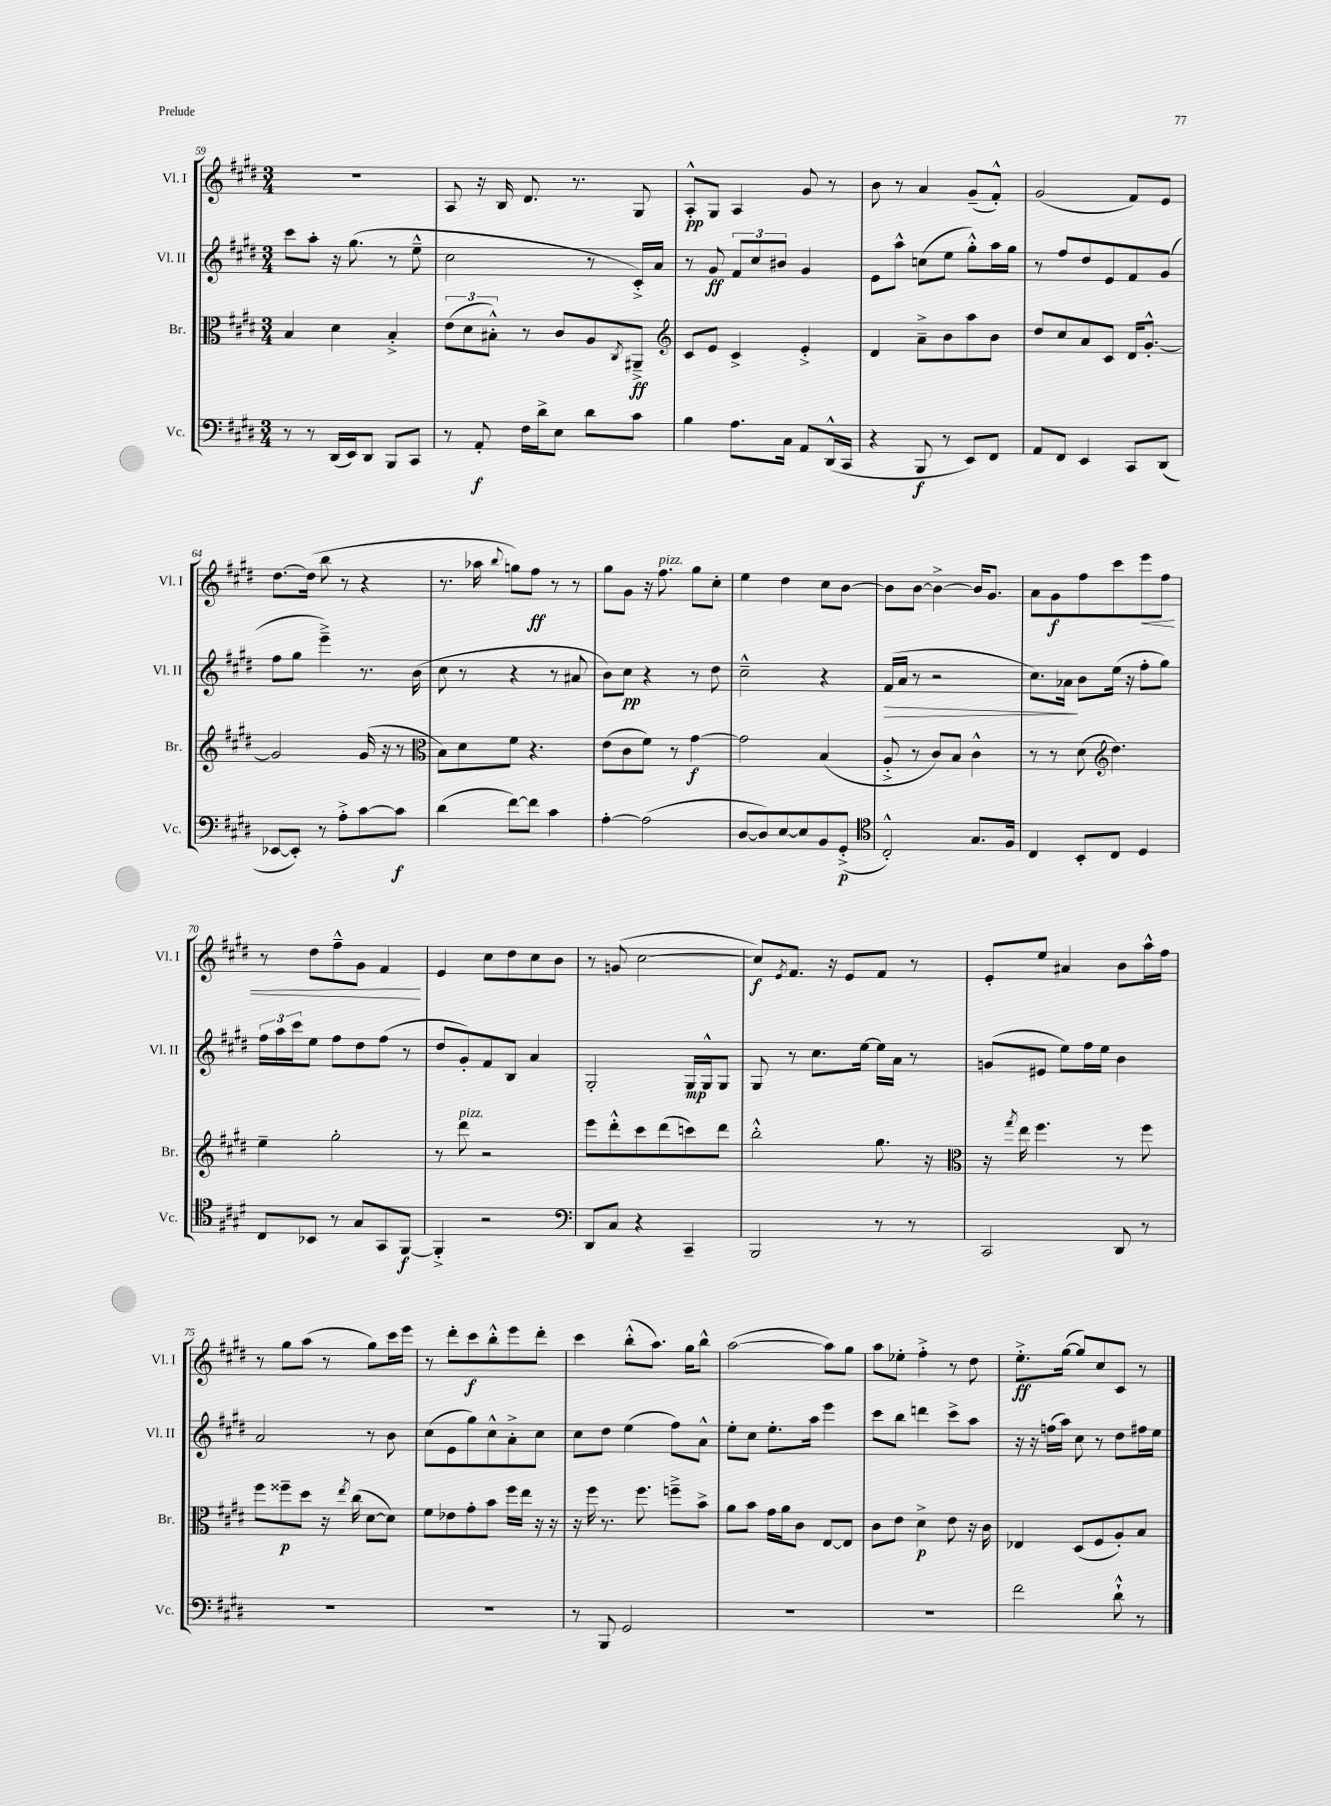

**kern	**kern	**kern	**kern
*staff4	*staff3	*staff2	*staff1
*clefF4	*clefC3	*clefG2	*clefG2
*k[f#c#g#d#]	*k[f#c#g#d#]	*k[f#c#g#d#]	*k[f#c#g#d#]
*M3/4	*M3/4	*M3/4	*M3/4
8r	4B	8ccc#	2.r
8r	.	8aa'	.
(16DD#	4d#	16r	.
16EE)	.	(8.gg#	.
8DD#	.	.	.
8BBB	4B'^	8r	.
8CC#	.	8ee~^^	.
=	=	=	=
8r	(12e	2cc#	8A
.	12d#	.	.
8AA'	.	.	16r
.	12B#'^^)	.	.
.	.	.	16B
16F#	8r	.	8.d#
16d#^	.	.	.
8E	8c#	.	.
.	.	.	8.r
8d#	8A	8r	.
.	8qC#	.	.
8c#	8AA#~^	16c#'^)	8G#
.	.	16a	.
=	=	=	=
*	*clefG2	*	*
4B	8c#	8r	8A'^^
.	8e	8g#	8G#
8.A	4c#^	12f#	4A
.	.	12cc#	.
.	.	12b#	.
16C#	.	.	.
8AA	4e'^	4g#	8g#
(16DD#^^	.	.	8r
16CC#	.	.	.
=	=	=	=
4r	4d#	8e	8b
.	.	8aa^^	8r
8BBB	8a~^	(8cc	4a
8r	8b	8ee	.
8EE)	8aa	8gg#'^^)	(8g#~
8FF#	8b	16aa	8f#'^^)
.	.	16gg#	.
=	=	=	=
8AA	8dd#	8r	(2g#
8FF#	8cc#	8ff#	.
4EE	8a	8dd#	.
.	8c#	8e	.
8CC#	16d#	8f#	8f#)
.	[8.g#'^^	.	.
(8DD#	.	(8g#	8e
=	=	=	=
[8EE-	2g#]	8ff#	[8.dd#
8EE-'])	.	8gg#	.
.	.	.	(16dd#]
8r	.	4eee~^)	8bb
8A'^	.	.	8r
[8c#	(16g#	8.r	4r
.	16r	.	.
8c#]	8r	.	.
.	.	(16b	.
=	=	=	=
*	*clefC3	*	*
(4d#	8B)	8cc#	8.r
.	8d#	8r	.
.	.	.	16aa-
.	.	.	8qqbb
[8f#)	8f#	4r	8gg)
8f#]	4.r	.	8ff#
4c#	.	8r	8r
.	.	8a#	8r
=	=	=	=
[4A'	(8e	8b)	8gg#
.	8c#	8cc#	8g#
(2A]	8f#)	4r	16r
.	.	.	8.ff#
.	8r	.	.
.	[4g#	8r	8gg#
.	.	8dd#	8cc#'
=	=	=	=
[8D#	2g#]	2cc#~^^	4ee
8D#])	.	.	.
[8E	.	.	4dd#
8E]	.	.	.
8BB	(4B	4r	8cc#
(8GG#'^	.	.	[8b
=	=	=	=
*clefC4	*	*	*
2C#'^^)	8A'^	(16f#	8b]
.	.	16a	.
.	8r	8r	[8b
.	8c#)	2r	4b^_
.	8B	.	.
8.G#	4c#^^	.	16b]
.	.	.	8.g#
16F#	.	.	.
=	=	=	=
4C#	8r	8.cc#)	8a
.	8r	.	8g#
.	.	16a-	.
8BB'	(8d#	8b	8ff#
*	*clefG2	*	*
8C#	4.dd#)	(16ee	8ccc#
.	.	16r	.
4D#	.	8ff#'	8eee
.	.	8gg#)	8ff#
=	=	=	=
8C#	4ee~	24ff#	8r
.	.	24aa	.
.	.	24ccc#	.
8BB-	.	8ee	8dd#
8r	2gg#'	8ff#	8ff#~^^
8G#	.	8dd#	8g#
8GG#	.	(8ff#	4f#
[8FF#	.	8r	.
=	=	=	=
4FF#'^]	8r	8dd#	4e
.	8ddd#	8g#')	.
2r	2r	8f#	8cc#
.	.	8B	8dd#
.	.	4a	8cc#
.	.	.	8b
=	=	=	=
*clefF4	*	*	*
8DD#	8eee	2G#'	8r
8C#	8ddd#'^^	.	(8g
4r	8ccc#	.	[2cc#
.	(8ddd#	.	.
4CC#~	8ccc)	16G#	.
.	.	16G#^^	.
.	8ddd#	8G#	.
=	=	=	=
2BBB	2bb'^^	8G#	8cc#])
.	.	.	8qe
.	.	8r	8.f#
.	.	8.cc#	.
.	.	.	16r
.	.	.	8e
.	.	[16ee	.
8r	8.gg#	16ee]	8f#
.	.	16a	.
8r	.	8r	8r
.	16r	.	.
=	=	=	=
*	*clefC3	*	*
2CC#	16r	(8g	8e'
.	8qgg#	.	.
.	16ee	.	.
.	4.ff#	8e#	8ee
.	.	8ee)	4a#
.	.	16ff#	.
.	.	16ee	.
8DD#	8r	4b	8b
8r	8ff#	.	16aa^^
.	.	.	16ff#
=	=	=	=
2.r	8ff#	2a	8r
.	8ff##~	.	8gg#
.	8dd#	.	(8aa
.	16r	.	8r
.	8qee	.	.
.	(16cc#	.	.
.	[8d#	8r	8gg#)
.	8d#])	8b	16ccc#
.	.	.	16eee
=	=	=	=
2.r	8f#	(8cc#	8r
.	8e-	8e	8ddd#'
.	8g#'	8gg#)	8ccc#
.	8b	8cc#^^	8bb'^^
.	16ff#	8a'^	8eee
.	16ee	.	.
.	16r	8cc#	8ddd#'
.	16r	.	.
=	=	=	=
8r	16r	8cc#	4ccc#
.	16ff#	.	.
8BBB	8.r	8dd#	.
2GG#	.	(4ee	(8bb'^^
.	8.ff#	.	.
.	.	.	8.aa)
.	8ff~^	8ff#)	.
.	.	.	16gg#
.	8b^	8a^^	8bb^^
=	=	=	=
2.r	8a	8ee'	([2aa
.	8b	8cc#	.
.	16g#	8.ee'	.
.	16a	.	.
.	8c#	.	.
.	.	16aa	.
.	[8E	4eee	8aa])
.	8E]	.	8gg#
=	=	=	=
2.r	8c#	8ccc#	8aa
.	8e	8bb	8ee-'
.	4d#^	4ddd	4ff#'^
.	8e	8ccc#^	8r
.	16r	8aa	8dd#
.	16c#	.	.
=	=	=	=
2f#	4E-	16r	8.ee'^
.	.	16r	.
.	.	(16ff	.
.	.	16aa)	([16gg#
.	(8D#	8cc#	8gg#])
.	8F#	8r	8cc#
8d#`^^	8A')	8dd#	8c#
8r	8B	16ff#	8r
.	.	16ee	.
==	==	==	==
*-	*-	*-	*-
